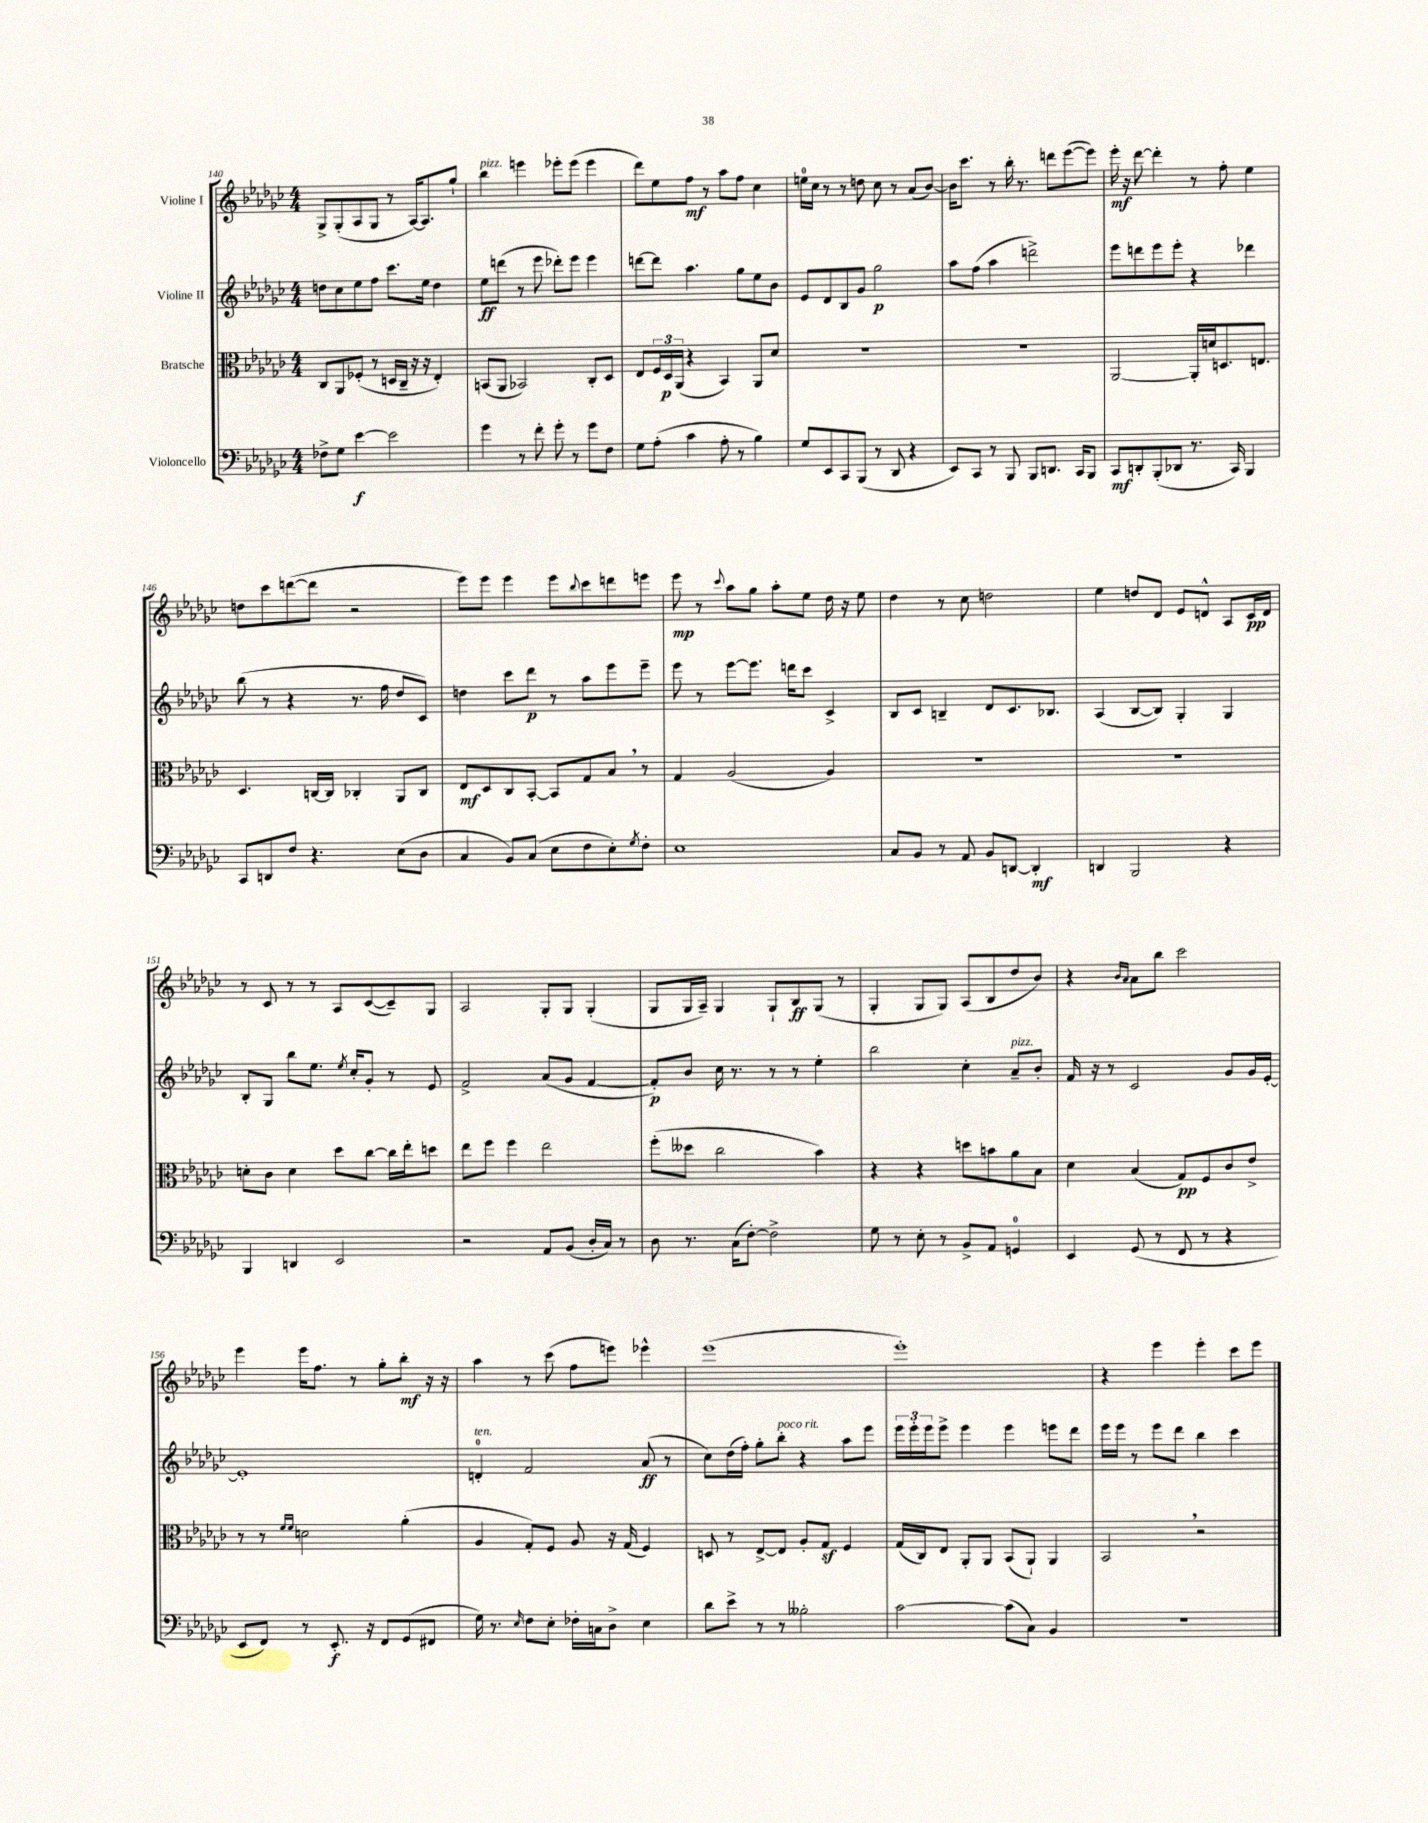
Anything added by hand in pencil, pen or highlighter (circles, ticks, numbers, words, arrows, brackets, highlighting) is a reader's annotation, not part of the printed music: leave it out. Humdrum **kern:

**kern	**kern	**kern	**kern
*staff4	*staff3	*staff2	*staff1
*clefF4	*clefC3	*clefG2	*clefG2
*k[b-e-a-d-g-c-]	*k[b-e-a-d-g-c-]	*k[b-e-a-d-g-c-]	*k[b-e-a-d-g-c-]
*M4/4	*M4/4	*M4/4	*M4/4
8F-^	8C-	8dd	8G-^
8G-	8AA-	8cc-	(8G-'
[4e-	(8F-'	8ee-	8A-
.	8r	8ff	8G-
2e-]	16D	8.ccc-	8r
.	16C-~	.	.
.	16r	.	[16A-)
.	16r	16ee-	8.A-]
.	4E-')	4dd	.
.	.	.	8gg-`
=	=	=	=
4g-	(8BB	8ee-	4bb-
.	8AA-	(8ddd	.
8r	2BB-)	8r	4eee
8f'	.	8eee-	.
8g-'	.	8ddd-')	8eee-'
8r	.	8eee-	(8eee-
8g-	8C-'	4eee-	4eee-
8F	8D-	.	.
=	=	=	=
8G-	8E-	[8ddd	8ddd-)
(8A-'	24F	8ddd]	8ee-
.	24D-	.	.
.	(24AA-	.	.
4c-	4r	4.aa-	8ff
.	.	.	8r
8A-'	4BB-)	.	8aa-
8r	.	8gg-	8ff
4B-)	8AA-	8ee-	4cc-
.	8d-	8b-	.
=	=	=	=
8G-	1r	8e-	16ee
.	.	.	16cc-
8EE-	.	8d-	8r
8CC-	.	8B-	8r
(8BBB-	.	8g-	8dd
8r	.	2gg-	8cc-
8DD-	.	.	8r
4r	.	.	(8a-
.	.	.	[8b-)
=	=	=	=
8EE-)	1r	8aa-	16b-]
.	.	.	8.ccc-
8CC-	.	(8ff	.
8r	.	4aa-	8r
8BBB-	.	.	16bb-'
.	.	.	8.r
8BBB-	.	2ddd^)	.
8.DD	.	.	8ddd
.	.	.	([8eee-
16CC-	.	.	.
8BBB-	.	.	8eee-])
=	=	=	=
8CC-	[2AA-	8eee-	16eee-'
.	.	.	16r
8DD'	.	8ddd	[8ddd-
(8BBB-'	.	8eee-	4ddd-']
8DD-	.	8eee-'	.
8.r	16AA-']	4r	8r
.	16d	.	.
.	8.D	.	8ff'
16CC-)	.	.	.
4BBB-	.	4ddd-	4ee-
.	8.E	.	.
=	=	=	=
8CC-	4.D-	(8bb-	8dd
8DD	.	8r	8ccc-
8F	.	4r	([8ddd
4.r	[16C	.	8ddd]
.	16C]	.	.
.	4C-'	8.r	2r
.	.	16ff	.
(8E-	8AA-	8dd-	.
8D-	8C-	8c-)	.
=	=	=	=
4C-	8E-	4dd	8eee-)
.	8D-	.	8eee-
8BB-)	8C-	8ccc-	4eee-
(8C-	[8BB-'	8ddd-	.
8E-	8BB-]	8r	8eee-
.	.	.	8qqbb-
8F	8G-	8aa-	8ccc-
8E-')	8B-	8eee-	8ddd
8qG-	.	.	.
8F'	8r	8eee-~	8eee
=	=	=	=
1E-	4G-	8eee-	8eee-
.	.	8r	8r
.	.	.	8qqccc-
.	(2A-	[8eee-	8aa-
.	.	8.eee-]	8gg-
.	.	.	8aa-'
.	.	16ddd	.
.	.	8ccc-	8ee-
.	4A-)	4c-^	16dd-
.	.	.	16r
.	.	.	8ee-
=	=	=	=
8C-	1r	8B-	4dd-
8BB-	.	8c-	.
8r	.	4B~	8r
8AA-	.	.	8cc-
8BB-	.	8d-	2dd
[8DD	.	8.c-	.
4DD']	.	.	.
.	.	8.B-	.
=	=	=	=
4DD	1r	(4A-	4ee-
2BBB-	.	[8B-	8dd
.	.	8B-])	8d-
.	.	4G-'	8e-
.	.	.	8d^^
4r	.	4G-	8A-
.	.	.	16c-
.	.	.	16d
=	=	=	=
4BBB-	8d'	8B-'	8r
.	8c-	8G-	8c-
4DD	4d	8bb-	8r
.	.	8.ee-	8r
2EE-	8dd-	.	8A-
.	.	8qee-	.
.	.	16cc-'	.
.	[8cc-	8g-'	([8c-
.	16cc-]	8r	8c-~])
.	16ee-'	.	.
.	8dd	8e-	8G-
=	=	=	=
2r	8ee-	2f^	2A-
.	8ff	.	.
.	4ff	.	.
8AA-	2ee-	(8a-	8G-'
(8BB-	.	8g-	8G-
16D-'	.	[4f	(4G-'
16C-)	.	.	.
8r	.	.	.
=	=	=	=
8D-	(8ff'	8f'])	8G-
8.r	8dd--	8b-	16G-
.	.	.	16A-~)
.	2cc-	16cc-	4G-
(16C-	.	8.r	.
[8F')	.	.	.
2F^]	.	8r	8G-`
.	.	8r	8B-
.	4b-)	4ee-'	(8G-
.	.	.	8r
=	=	=	=
8G-	4r	2bb-	4G-'
8r	.	.	.
8E-'	4r	.	8G-
8r	.	.	8G-)
8BB-^	8dd	4cc-'	(8A-
8AA-	8b	.	8B-
4GG	8a-	8a-~	8dd-
.	8B-	8b-'	8b-)
=	=	=	=
4EE-	4d-	16f	4r
.	.	16r	.
.	.	8r	.
.	.	.	16qqb-
.	.	.	16qqa-
(8GG-	(4B-	2c-	8a-
8r	.	.	8bb-
8FF	8G-)	.	2ccc-
8r	8F	.	.
4r	8c-	8g-	.
.	8e-^	16g-	.
.	.	[16e-'	.
=	=	=	=
8EE-	8r	1e-']	4eee-
8FF)	8r	.	.
.	16qqf	.	.
.	16qqf	.	.
8r	2d	.	16eee-
.	.	.	8.ff
8.EE-'	.	.	.
.	.	.	8r
16r	.	.	.
8FF	.	.	8gg-'
(8GG-	(4a-'	.	8bb-'
8FF#	.	.	16r
.	.	.	16r
=	=	=	=
16G-)	4A-	4d'	4aa-
8.r	.	.	.
16qqE-	.	.	.
8F	8G-')	2f	8r
8E-'	8F	.	(8ccc-
16F-'	8A-	.	8ff
16C	.	.	.
8D-^	16r	.	8eee)
.	(16G-	.	.
4E-	4F)	(8a-	4eee-^^
.	.	8r	.
=	=	=	=
8d-	8D	8cc-)	(1eee-
8e-^	8r	(16dd-	.
.	.	16ff')	.
8r	[8E-^	8gg-'	.
8r	8E-]	8bb-'	.
2B--'	8A-'	4r	.
.	8G-	.	.
.	4F	8aa-	.
.	.	8eee-	.
=	=	=	=
[2c-	(16G-	24eee-	1eee-')
.	.	24eee-'	.
.	16C-)	.	.
.	.	24eee-	.
.	8E-	8eee-^	.
.	8AA-'	4eee-	.
.	8AA-	.	.
(8c-]	(8BB-	4eee-	.
8C-)	8AA-`)	.	.
4BB-	4AA-	8eee	.
.	.	8ddd-	.
=	=	=	=
1r	2BB-	16eee-	4r
.	.	16eee-	.
.	.	8r	.
.	.	8eee-	4eee-
.	.	8ddd-	.
.	2r	4bb-	4eee-'
.	.	4ccc-	8ccc-
.	.	.	8eee-
==	==	==	==
*-	*-	*-	*-
